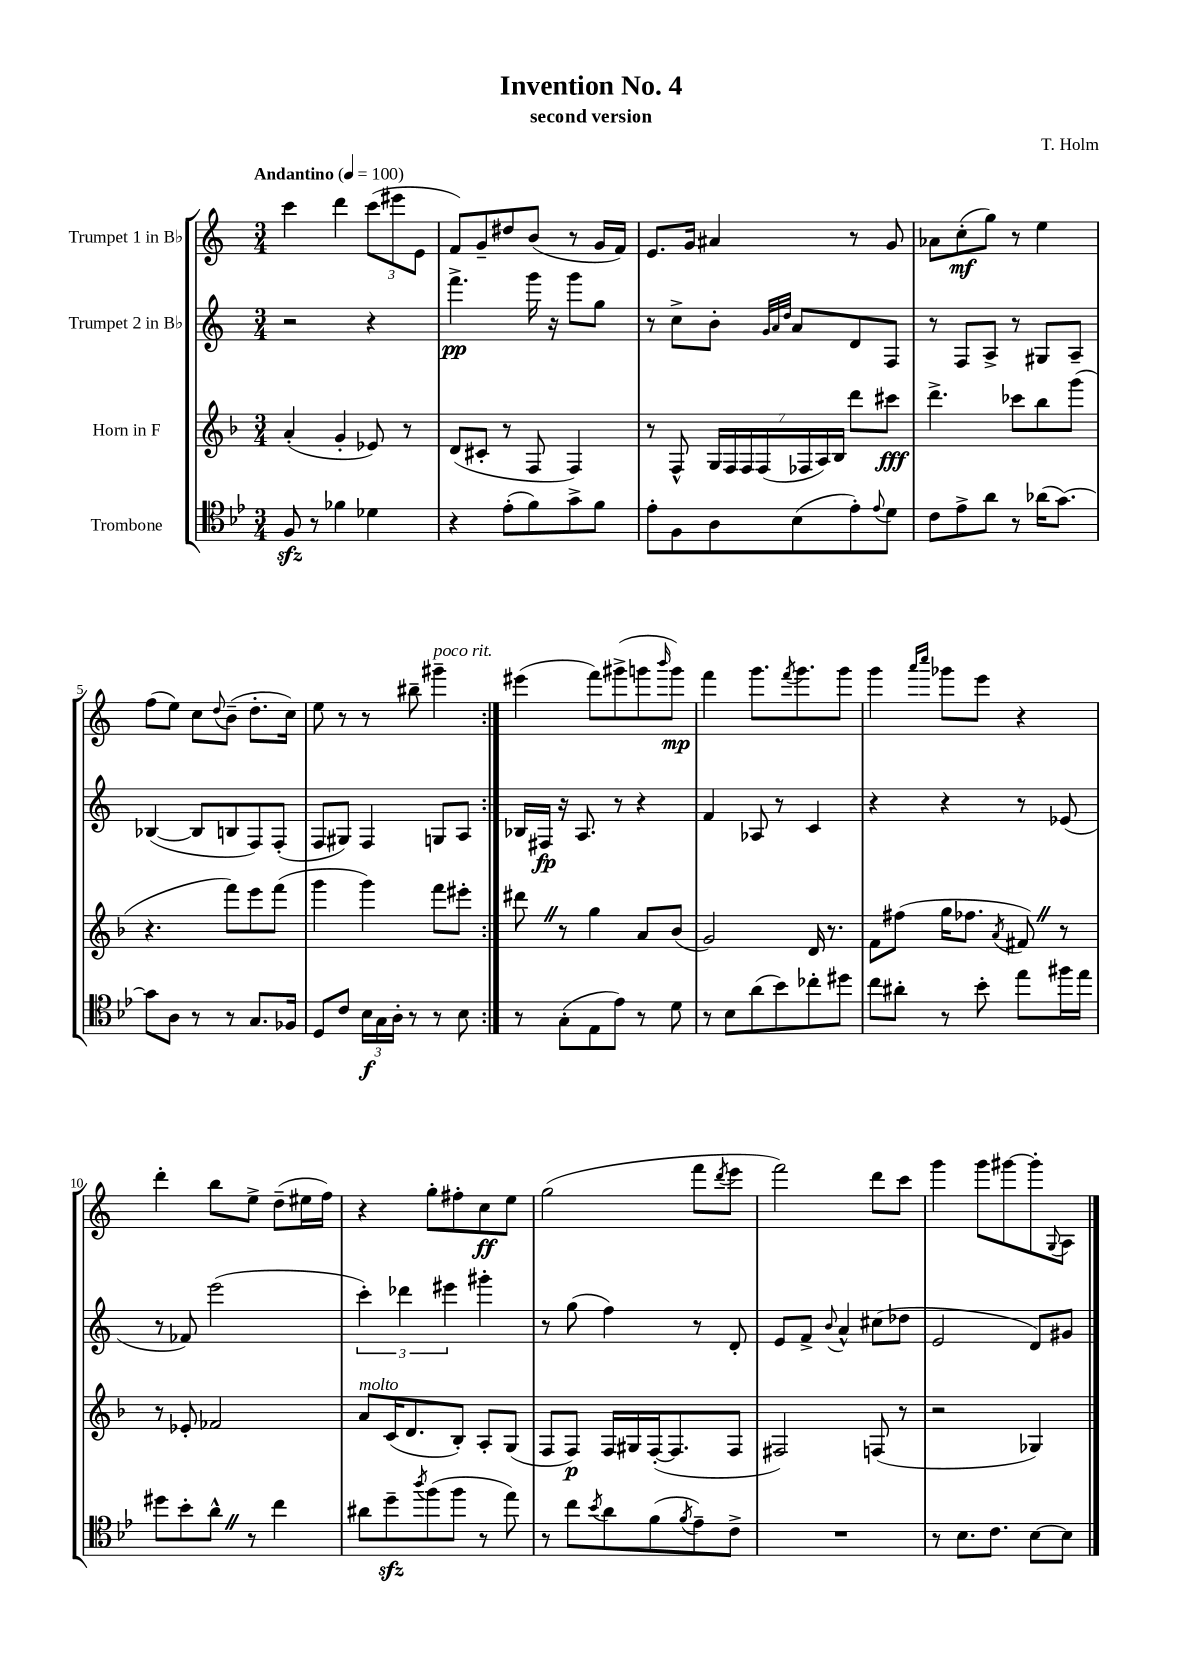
\header { title = "Invention No. 4" composer = "T. Holm" subtitle = "second version" }
<<
\new StaffGroup <<
\new Staff = "s0" \with { instrumentName = "Trumpet 1 in Bb" } {
    \clef treble \key c \major \numericTimeSignature \time 3/4 \tempo "Andantino" 4 = 100
    \repeat volta 2 { c'''4 d'''4 \tuplet 3/2 { c'''8( eis'''8 e'8 } |
    f'8) g'8-- dis''8 b'8( r8 g'16 f'16) |
    e'8. g'16 ais'4 r8 g'8 |
    aes'8 c''8-.\mf( g''8) r8 e''4 |
    f''8( e''8) c''8 \appoggiatura { d''8 } b'8--( d''8.-. c''16) |
    e''8 r8 r8 bis''8-- gis'''4--^\markup { \italic "poco rit." } | }
    eis'''4( f'''8) gis'''8->( g'''8 \grace { b'''16 } g'''8\mp) |
    f'''4 g'''8. \acciaccatura { f'''8 } g'''8. g'''8 |
    g'''4 \grace { a'''16 c''''16 } ges'''8 e'''8 r4 |
    d'''4-. b''8 e''8-> d''8--( eis''16 f''16) |
    r4 g''8-. fis''8-. c''8\ff e''8 |
    g''2( f'''8 \acciaccatura { d'''8 } e'''8 |
    f'''2) d'''8 c'''8 |
    g'''4 g'''8 gis'''8~ gis'''8-. \appoggiatura { g8 } a8 \bar "|." |
}
\new Staff = "s1" \with { instrumentName = "Trumpet 2 in Bb" } {
    \clef treble \key c \major \numericTimeSignature \time 3/4
    \repeat volta 2 { r2 r4 |
    f'''4.->\pp g'''16 r16 g'''8 g''8 |
    r8 c''8-> b'8-. \grace { g'32 a'32 d''32 } a'8 d'8 f8 |
    r8 f8 a8-> r8 gis8 a8-- |
    bes4~( bes8 b8 f8) f8-.( |
    f8 gis8) f4 g8 a8 | }
    bes16 fis16\fp r16 a8. r8 r4 |
    f'4 aes8 r8 c'4 |
    r4 r4 r8 ees'8( |
    r8 fes'8) e'''2( |
    \tuplet 3/2 { c'''4-.) des'''4 eis'''4 } gis'''4-. |
    r8 g''8( f''4) r8 d'8-. |
    e'8 f'8-> \appoggiatura { b'8 } a'4-^ cis''8( des''8 |
    e'2 d'8) gis'8 \bar "|." |
}
\new Staff = "s2" \with { instrumentName = "Horn in F" } {
    \clef treble \key f \major \numericTimeSignature \time 3/4
    \repeat volta 2 { a'4-.( g'4-. ees'8) r8 |
    d'8( cis'8-. r8 f8 f4) |
    r8 f8-^ \tuplet 7/4 { g16 f16 f16 f16( fes16 a16) bes16 } d'''8 cis'''8\fff |
    d'''4.-> ces'''8 bes''8 g'''8( |
    r4. f'''8) e'''8 f'''8( |
    g'''4 g'''4) f'''8 eis'''8-. | }
    dis'''8 \once \override BreathingSign.text = \markup { \musicglyph "scripts.caesura.straight" } \breathe r8 g''4 a'8 bes'8( |
    g'2) d'16 r8. |
    f'8 fis''8( g''16 fes''8. \acciaccatura { a'8 } fis'8) \once \override BreathingSign.text = \markup { \musicglyph "scripts.caesura.straight" } \breathe r8 |
    r8 ees'8-. fes'2 |
    a'8^\markup { \italic "molto" } c'16( d'8. bes8-.) a8-. g8( |
    f8 f8\p) f16 gis16 f16~-.( f8. f8 |
    fis2) f8( r8 |
    r2 ges4) \bar "|." |
}
\new Staff = "s3" \with { instrumentName = "Trombone" } {
    \clef tenor \key bes \major \numericTimeSignature \time 3/4
    \repeat volta 2 { f8\sfz r8 fes'4 des'4 |
    r4 ees'8-.( f'8) g'8-> f'8 |
    ees'8-. f8 a8 bes8( ees'8-.) \appoggiatura { ees'8 } d'8 |
    c'8 ees'8-> a'8 r8 aes'16( g'8.~) |
    g'8 a8 r8 r8 g8. fes16 |
    d8 c'8 \tuplet 3/2 { bes16\f g16 a16-. } r8 r8 bes8 | }
    r8 g8-.( ees8 ees'8) r8 d'8 |
    r8 bes8 a'8( bes'8) ces''8-. dis''8 |
    c''8 ais'8-. r8 bes'8-. ees''8 fis''16 ees''16 |
    dis''8 bes'8-. a'8-^ \once \override BreathingSign.text = \markup { \musicglyph "scripts.caesura.straight" } \breathe r8 c''4 |
    ais'8 d''8--\sfz \acciaccatura { a''8 } f''8( f''8 r8 ees''8) |
    r8 c''8 \acciaccatura { bes'8 } a'8 f'8( \acciaccatura { f'8 } ees'8--) c'8-> |
    R2. |
    r8 bes8. c'8. bes8~ bes8 \bar "|." |
}
>>
>>
